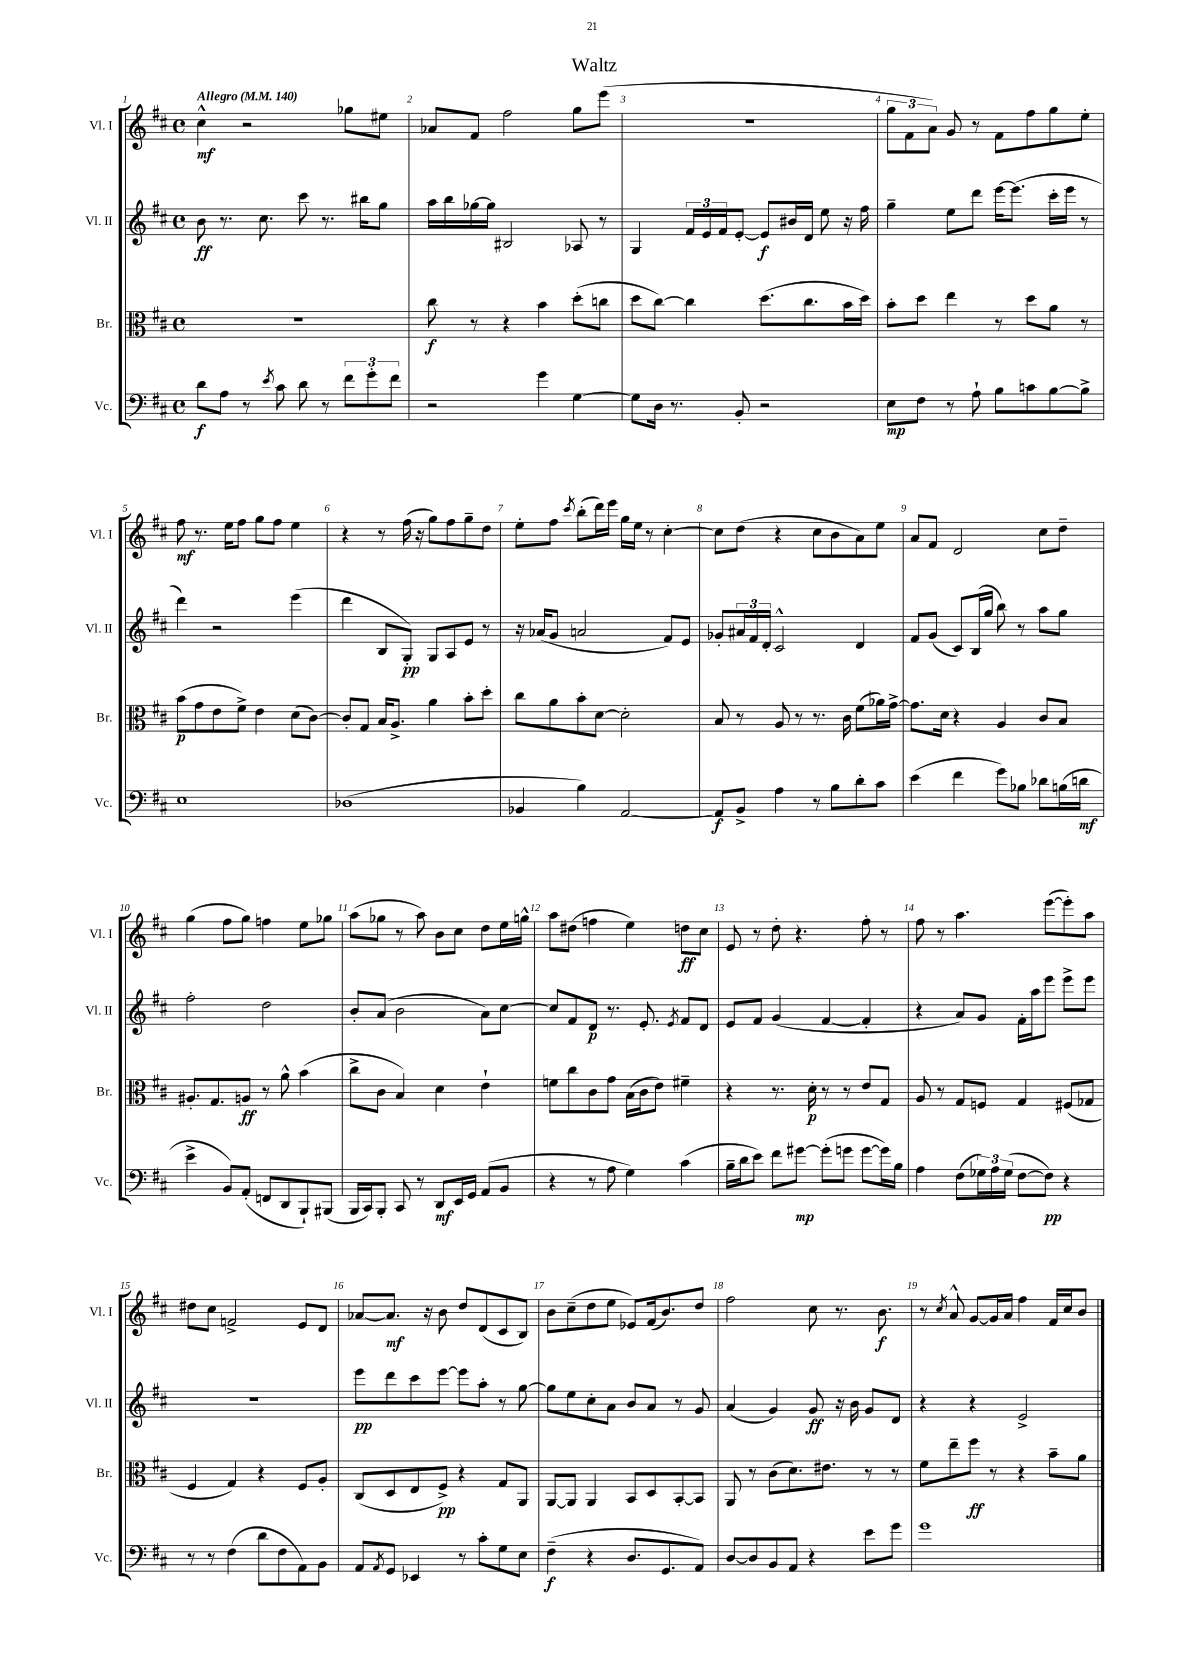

**kern	**kern	**kern	**kern
*staff4	*staff3	*staff2	*staff1
*clefF4	*clefC3	*clefG2	*clefG2
*k[f#c#]	*k[f#c#]	*k[f#c#]	*k[f#c#]
*M4/4	*M4/4	*M4/4	*M4/4
*met(c)	*met(c)	*met(c)	*met(c)
*MM140	*MM140	*MM140	*MM140
8d	1r	8b	4cc#^^
8A	.	8.r	.
8r	.	.	2r
.	.	8.cc#	.
8qe	.	.	.
8c#	.	.	.
8d	.	8ccc#	.
8r	.	8.r	.
12f#	.	.	8gg-
.	.	16bb#	.
12g'	.	.	.
.	.	8gg	8ee#
12f#	.	.	.
=	=	=	=
2r	8cc#	16aa	8a-
.	.	16bb	.
.	8r	[16gg-	8f#
.	.	16gg-]	.
.	4r	2B#	2ff#
4g	4b	.	.
[4G	(8dd'	8A-	8gg
.	8cc	8r	(8eee
=	=	=	=
8G]	8dd	4G	1r
16D	[8cc#)	.	.
8.r	.	.	.
.	4cc#]	24f#	.
.	.	24e	.
.	.	24f#	.
8BB'	.	[8e'	.
2r	(8.dd	8e]	.
.	.	16b#	.
.	8.cc#	16d	.
.	.	8ee	.
.	16b	16r	.
.	16dd)	16ff#	.
=	=	=	=
8E	8b'	4gg~	12gg
.	.	.	12f#
8F#	8dd	.	.
.	.	.	12a)
8r	4ee	8ee	8g
8A`	.	8ddd	8r
8B	8r	[16eee	8f#
.	.	(8.eee]	.
8c	8dd	.	8ff#
[8B	8a	16ccc#'	8gg
.	.	16eee	.
8B^]	8r	8r	8ee'
=	=	=	=
1E	(8b	4ddd)	8ff#
.	8g	.	8.r
.	8e	2r	.
.	.	.	16ee
.	8f#^)	.	8ff#
.	4e	.	8gg
.	.	.	8ff#
.	(8d	(4eee	4ee
.	[8c#)	.	.
=	=	=	=
(1D-	8c#']	4ddd	4r
.	8G	.	.
.	16B	8B	8r
.	8.A^	.	.
.	.	8G')	(16ff#
.	.	.	16r
.	4a	8G	8gg)
.	.	8A	8ff#
.	8b'	8e	8gg~
.	8dd'	8r	8dd
=	=	=	=
4BB-	8cc#	16r	8ee'
.	.	(16a-	.
.	8a	8g	8ff#
.	.	.	8qccc#
4B)	8b'	2a	(8bb'
.	[8d	.	16ddd)
.	.	.	16eee
[2AA	2d']	.	16gg
.	.	.	16ee
.	.	.	8r
.	.	8f#)	[4cc#'
.	.	8e	.
=	=	=	=
8AA]	8B	8g-'	8cc#]
8BB^	8r	24a#	(8dd
.	.	24f#	.
.	.	24d'	.
4A	8A	2c#^^	4r
.	8r	.	.
8r	8.r	.	8cc#
8B	.	.	8b
.	16c#	.	.
8d'	(8f#	4d	8a)
8c#	16a-)	.	8ee
.	[16g^	.	.
=	=	=	=
(4e	8.g]	8f#	8a
.	.	(8g	8f#
.	16d	.	.
4f#	4r	8c#)	2d
.	.	(16B	.
.	.	16gg	.
8g)	4A	8bb)	.
8B-	.	8r	.
8d-	8c#	8aa	8cc#
(16B	8B	8gg	8dd~
16d	.	.	.
=	=	=	=
4e^	8.A#'	2ff#'	(4gg
.	8.G	.	.
8BB)	.	.	8ff#
(8AA'	8A	.	8gg)
8FF	8r	2dd	4ff
8DD	8a^^	.	.
8BBB`)	(4b	.	8ee
(8BBB#	.	.	8gg-
=	=	=	=
16BBB	8cc#^	8b'	(8aa
16CC#)	.	.	.
8BBB'	8c#	(8a	8gg-
8CC#	4B)	2b	8r
8r	.	.	8aa)
8DD	4d	.	8b
16EE	.	.	8cc#
16GG	.	.	.
(8AA	4e`	8a)	8dd
8BB	.	[8cc#	16ee
.	.	.	16gg^^
=	=	=	=
4r	8f	8cc#]	8aa
.	8cc#	8f#	(8dd#
8r	8c#	8d	4ff
8A	8g	8.r	.
4G)	(16B	.	4ee)
.	16c#	8.e'	.
.	8e)	.	.
.	.	8qe	.
(4c#	4f#~	8f#	8dd
.	.	8d	8cc#
=	=	=	=
16B~	4r	8e	8e
16d	.	.	.
8e)	.	8f#	8r
8f#	8.r	(4g	8dd'
[8g#	.	.	4.r
.	16d'	.	.
(8g#']	8r	[4f#	.
8g	8r	.	.
[8g	8e	4f#']	8ff#'
16g])	8G	.	8r
16B	.	.	.
=	=	=	=
4A	8A	4r	8ff#
.	8r	.	8r
(8F#	8G	8a)	4.aa
24G-)	8F	8g	.
24A	.	.	.
(24G-	.	.	.
[8F#	4G	16f#'	.
.	.	16aa	.
8F#])	.	8eee	([8eee
4r	(8F#	8eee^	8eee'])
.	8G-	8eee	8aa
=	=	=	=
8r	4F#	1r	8dd#
8r	.	.	8cc#
(4F#	4G)	.	2f^
8d	4r	.	.
8F#	.	.	.
8AA)	8F#	.	8e
8BB	8A'	.	8d
=	=	=	=
8AA	(8C#	8eee	[8a-
8qAA	.	.	.
8GG	8D	8ddd	8.a-]
4EE-	8E	8ccc#	.
.	.	.	16r
.	8F#^)	[8eee	8b
8r	4r	8eee]	8dd
8c#'	.	8aa'	(8d
8G	8G	8r	8c#
8E	8AA	[8gg	8B)
=	=	=	=
(4F#~	[8AA	8gg]	8b
.	8AA]	8ee	(8cc#~
4r	4AA	8cc#'	8dd
.	.	8a	8ee
8.D	8BB	8b	8e-)
.	8D	8a	(16f#
8.GG	.	.	8.b)
.	[8BB'	8r	.
8AA)	8BB]	8g	8dd
=	=	=	=
[8D	8AA	(4a	2ff#
8D]	8r	.	.
8BB	(8c#	4g)	.
8AA	8.d)	.	.
4r	.	8g	8cc#
.	8.e#	.	.
.	.	16r	8.r
.	.	16b	.
8e	8r	8g	.
.	.	.	8.b
8g	8r	8d	.
=	=	=	=
1g	8f#	4r	8r
.	.	.	8qcc#
.	8ee~	.	8a^^
.	8ff#	4r	[8g
.	8r	.	16g]
.	.	.	16a
.	4r	2e^	4ff#
.	8b~	.	16f#
.	.	.	16cc#
.	8a	.	8b
==	==	==	==
*-	*-	*-	*-
